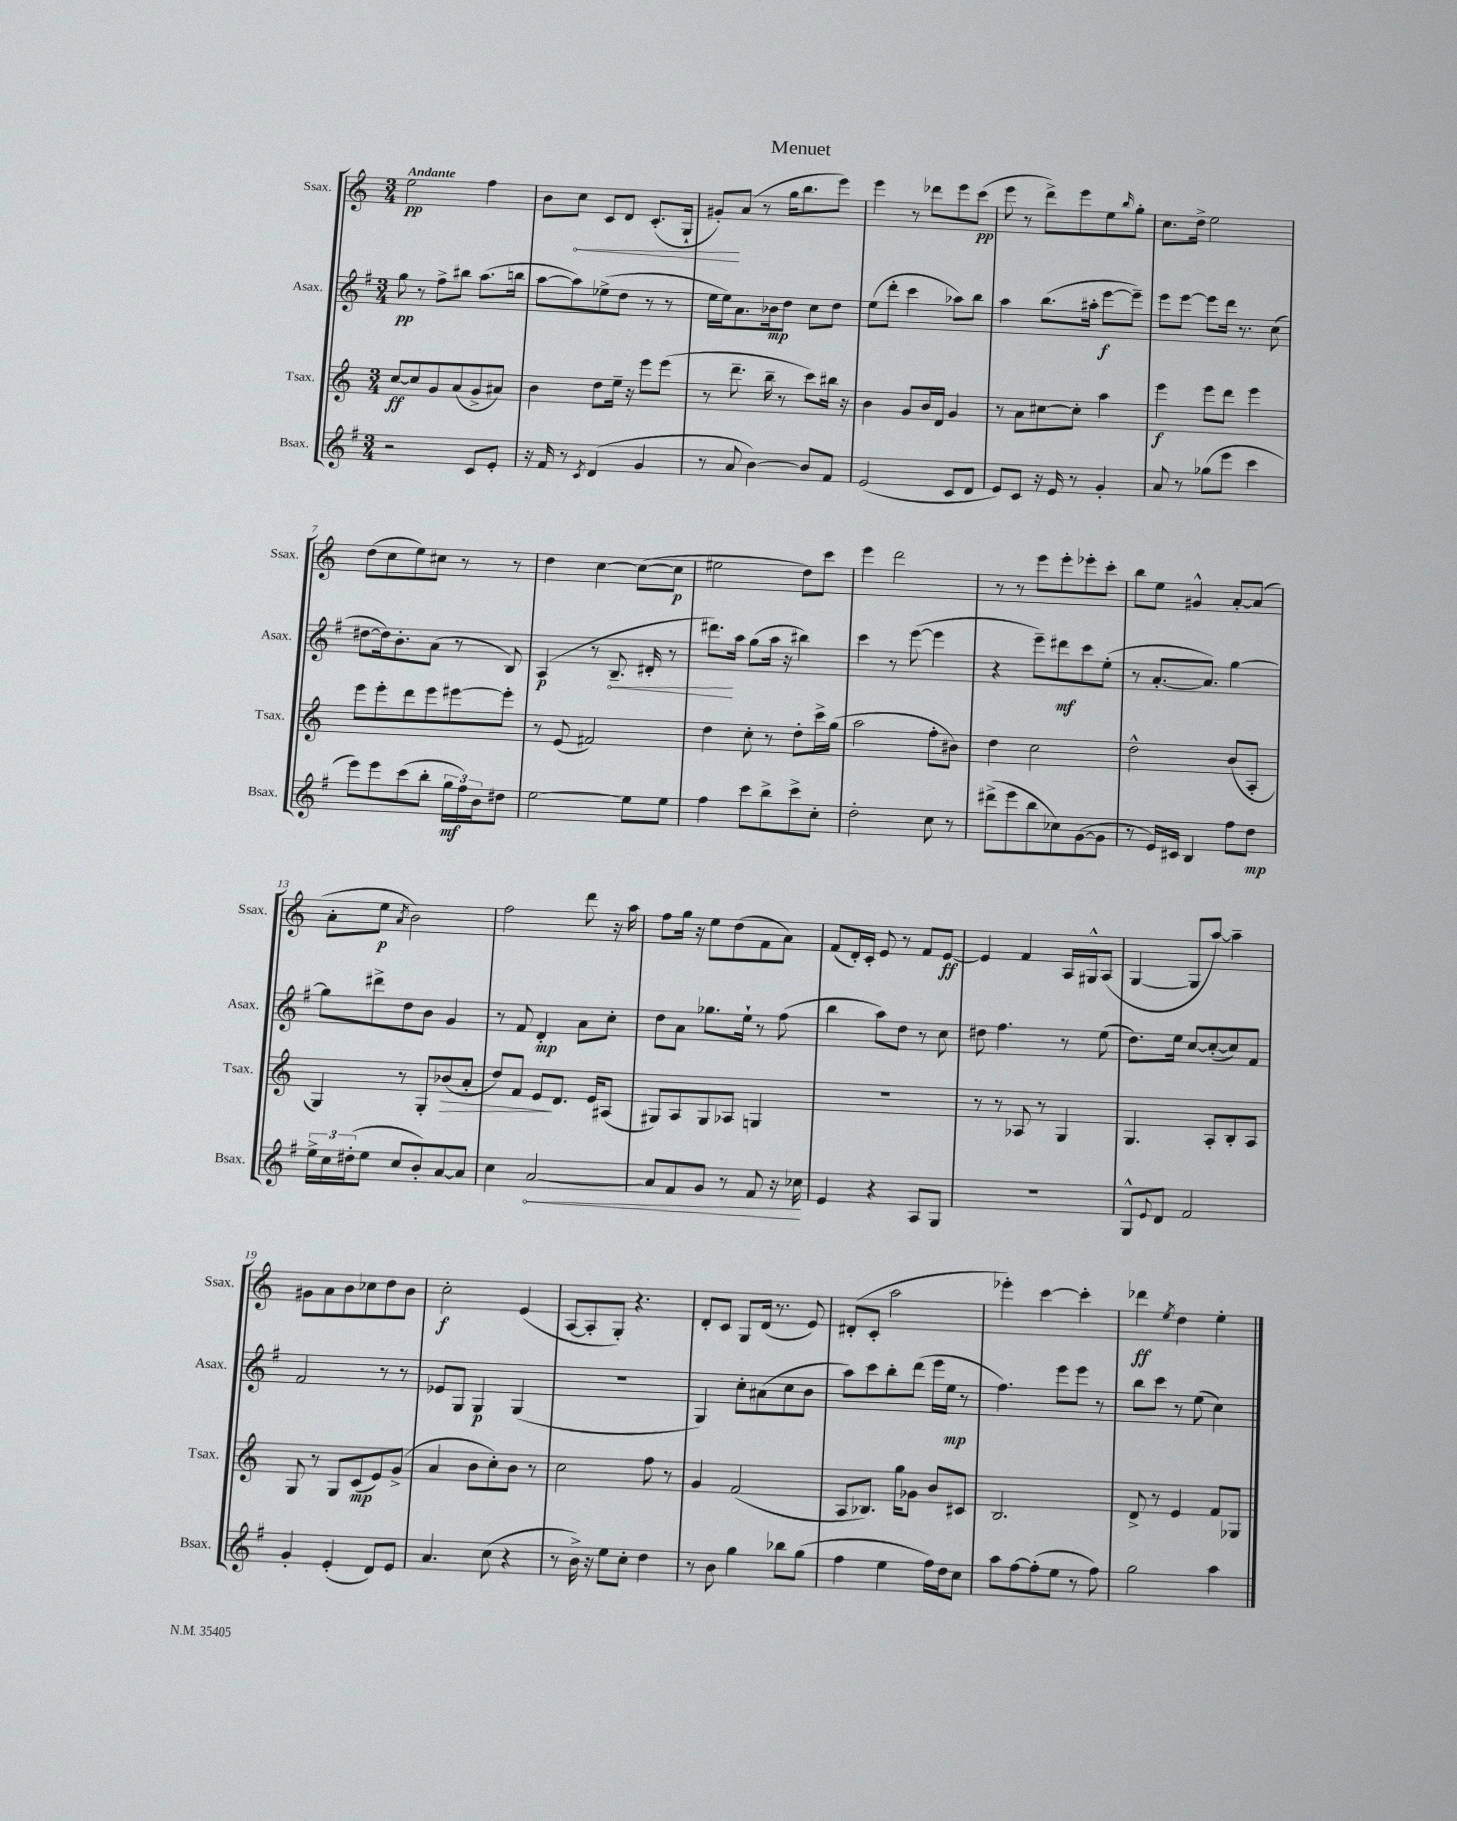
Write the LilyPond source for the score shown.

\header { title = "Menuet" }
<<
\new StaffGroup <<
\new Staff = "s0" \with { instrumentName = "Ssax." shortInstrumentName = "Ssax." } {
    \clef treble \key c \major \numericTimeSignature \time 3/4 \tempo "Andante"
    e''2\pp f''4 |
    b'8 \once \override Hairpin.circled-tip = ##t c''8\< c'8 d'8 c'8.-.( g16-! |
    gis'8-.\!) a'8( r8 g''16 b''8. e'''8) |
    e'''4 r8 des'''8 e'''8 c'''8\pp( |
    e'''8 r8 d'''8->) e'''8 e''8 \grace { b''16 } g''8-. |
    c''8. d''16-> e''2 |
    d''8( c''8 e''8) cis''8 r8 r8 |
    d''4 c''4~ c''8~( c''8\p |
    eis''2 d''8) c'''8 |
    e'''4 d'''2 |
    r8 r8 e'''8 e'''8-. ees'''8-. c'''8-. |
    b''8 e''8 gis'4-^ a'8~-. a'8( |
    a'8-. e''8\p \acciaccatura { a'8 } b'2) |
    f''2 d'''8 r16 a''16 |
    f''8 g''16 r16 e''8 d''8( f'8 a'8) |
    f'8( d'16-.) c'16-. e'8 r8 f'8 e'8~\ff |
    e'4 f'4 a16 gis16-^ a8( |
    g4~ g8 a''8~) a''4-- |
    gis'8 a'8 b'8 ces''8 d''8 b'8 |
    c''2-.\f e'4( |
    a8~ a8-. g8-.) r4. |
    d'8-. c'8 g8 d'16( r8. e'8) |
    dis'8-.( c'8-. a''2 |
    ees'''4-.) c'''4~ c'''4-. |
    des'''4\ff \acciaccatura { e''8 } d''4 e''4-. \bar "|." |
}
\new Staff = "s1" \with { instrumentName = "Asax." shortInstrumentName = "Asax." } {
    \clef treble \key g \major \numericTimeSignature \time 3/4
    g''8\pp r8 fis''8-> bis''8 a''8.( b''16 |
    a''8~ a''8) ees''8->( d''8 r8 r8 |
    e''16 e''16) a'8. bes'16\mp d''8 c''8 d''8 |
    e''8( d'''8-. c'''4 aes''8) b''8 |
    a''4 b''8.( ais''16-. e'''8~\f e'''8--) |
    e'''8 e'''8~ e'''8 d'''16 r8. c''8( |
    dis''8~ dis''16) b'8.-. a'8( r8 b8) |
    a4\p( r8 \once \override Hairpin.circled-tip = ##t b8.--\< dis'16-. r8 |
    dis'''8.\!) a''16 g''8( a''16 r16 bis''4) |
    c'''4 r8 e'''8~( e'''4 |
    r4 e'''8--) dis'''8\mf c'''8 e''8-.( |
    r8 a'8.~-. a'8.) g''4~ |
    g''8 dis'''8-> d''8 b'8 g'4 |
    r8 fis'8 d'4-.\mp a'8 c''8-. |
    d''8 a'8 ges''8. e''16-! r8 fis''8( |
    b''4 a''8) d''8 r8 c''8 |
    dis''8 fis''4. r8 e''8( |
    d''8.) e''16 c''8~ c''8~-.( c''8) fis'8 |
    fis'2 r8 r8 |
    ees'8 g8 g4\p g4( |
    R2. |
    g4) c''8-. ais'8( c''8 b'8 |
    a''8) c'''8 b''8-. d'''8( e'''16 e''16\mp r8 |
    fis''4.) e'''8 e'''8 r8 |
    b''8 c'''8 r8 e''8( c''4) \bar "|." |
}
\new Staff = "s2" \with { instrumentName = "Tsax." shortInstrumentName = "Tsax." } {
    \clef treble \key c \major \numericTimeSignature \time 3/4
    c''8~\ff c''8 g'8 a'8( g'8-> ais'8) |
    b'4 d''8 e''16-- r16 e'''8 e'''8( |
    r8 d'''8.-- b''16-- r8 c'''8) bis''16 r16 |
    b'4 g'8 b'16 d'16 g'4 |
    r8 a'8 cis''8~ cis''8-. a''4 |
    e'''4\f e'''8 d'''8 e'''4 |
    e'''8 e'''8-. d'''8 e'''8 eis'''8~ eis'''8-. |
    r8 e'8( fis'2) |
    d''4 c''8-. r8 d''8-. c'''16-> g''16( |
    a''2 f''8-. bis'8) |
    d''4 c''2 |
    d''2-^ b'8( a8-. |
    g4) r8 g8-. bes'8\>( a'8-. |
    d''8) f'8 e'8\! d'8. e'16 ais8( |
    gis8) a8 gis8 aes8 g4 |
    R2. |
    r8 r8 aes8 r8 g4 |
    g4. a8-. b8-. a8 |
    g8 r8 g8 c'8\mp( e'8) g'8->( |
    a'4 b'8 c''8-.) b'8 r8 |
    c''2 f''8 r8 |
    g'4 f'2( |
    a8 bes8.) g''16 ges'8 b'8 cis'8 |
    b2. |
    d'8-> r8 e'4 f'8 ges8 \bar "|." |
}
\new Staff = "s3" \with { instrumentName = "Bsax." shortInstrumentName = "Bsax." } {
    \clef treble \key g \major \numericTimeSignature \time 3/4
    r2 c'8 e'8-. |
    r16 fis'16 r8 \acciaccatura { c'8 } d'4( g'4 |
    r8 a'8 b'4~) b'8 fis'8 |
    e'2( c'8 d'8 |
    e'8) c'8 r16 e'16 r8 g'4-. |
    a'8 r8 ges''8( e'''8 c'''4 |
    e'''8) e'''8 c'''8( b''8-. \tuplet 3/2 { g''16\mf fis''16) b'16 } dis''8 |
    e''2~ e''8 e''8 |
    fis''4 c'''8 b''8-> c'''8-> c''8-. |
    d''2-. c''8 r8 |
    dis'''8->( e'''8 b''8 ces''8) g'8~( g'8 |
    r8 e'16) cis'16 b4 fis''8 d''8\mp |
    \tuplet 3/2 { e''16-> c''16 dis''16-.( } e''8 c''8 b'8-.) a'8~ a'8 |
    c''4 \once \override Hairpin.circled-tip = ##t a'2~\< |
    a'8 fis'8 g'8 r8 fis'8 r16 ces''16\! |
    e'4 r4 a8 g8 |
    R2. |
    g8-^ \appoggiatura { e'8 } d'8 fis'2 |
    g'4-. e'4-.( d'8) e'8 |
    a'4. c''8( r4 |
    r8 b'16->) r16 e''8 c''8-. d''4 |
    r8 b'8 g''4 bes''8 g''8( |
    fis''4 e''4 fis''16) d''16 c''8 |
    a''8 fis''8~ fis''8-.( e''8 r8 fis''8) |
    g''2 a''4 \bar "|." |
}
>>
>>
